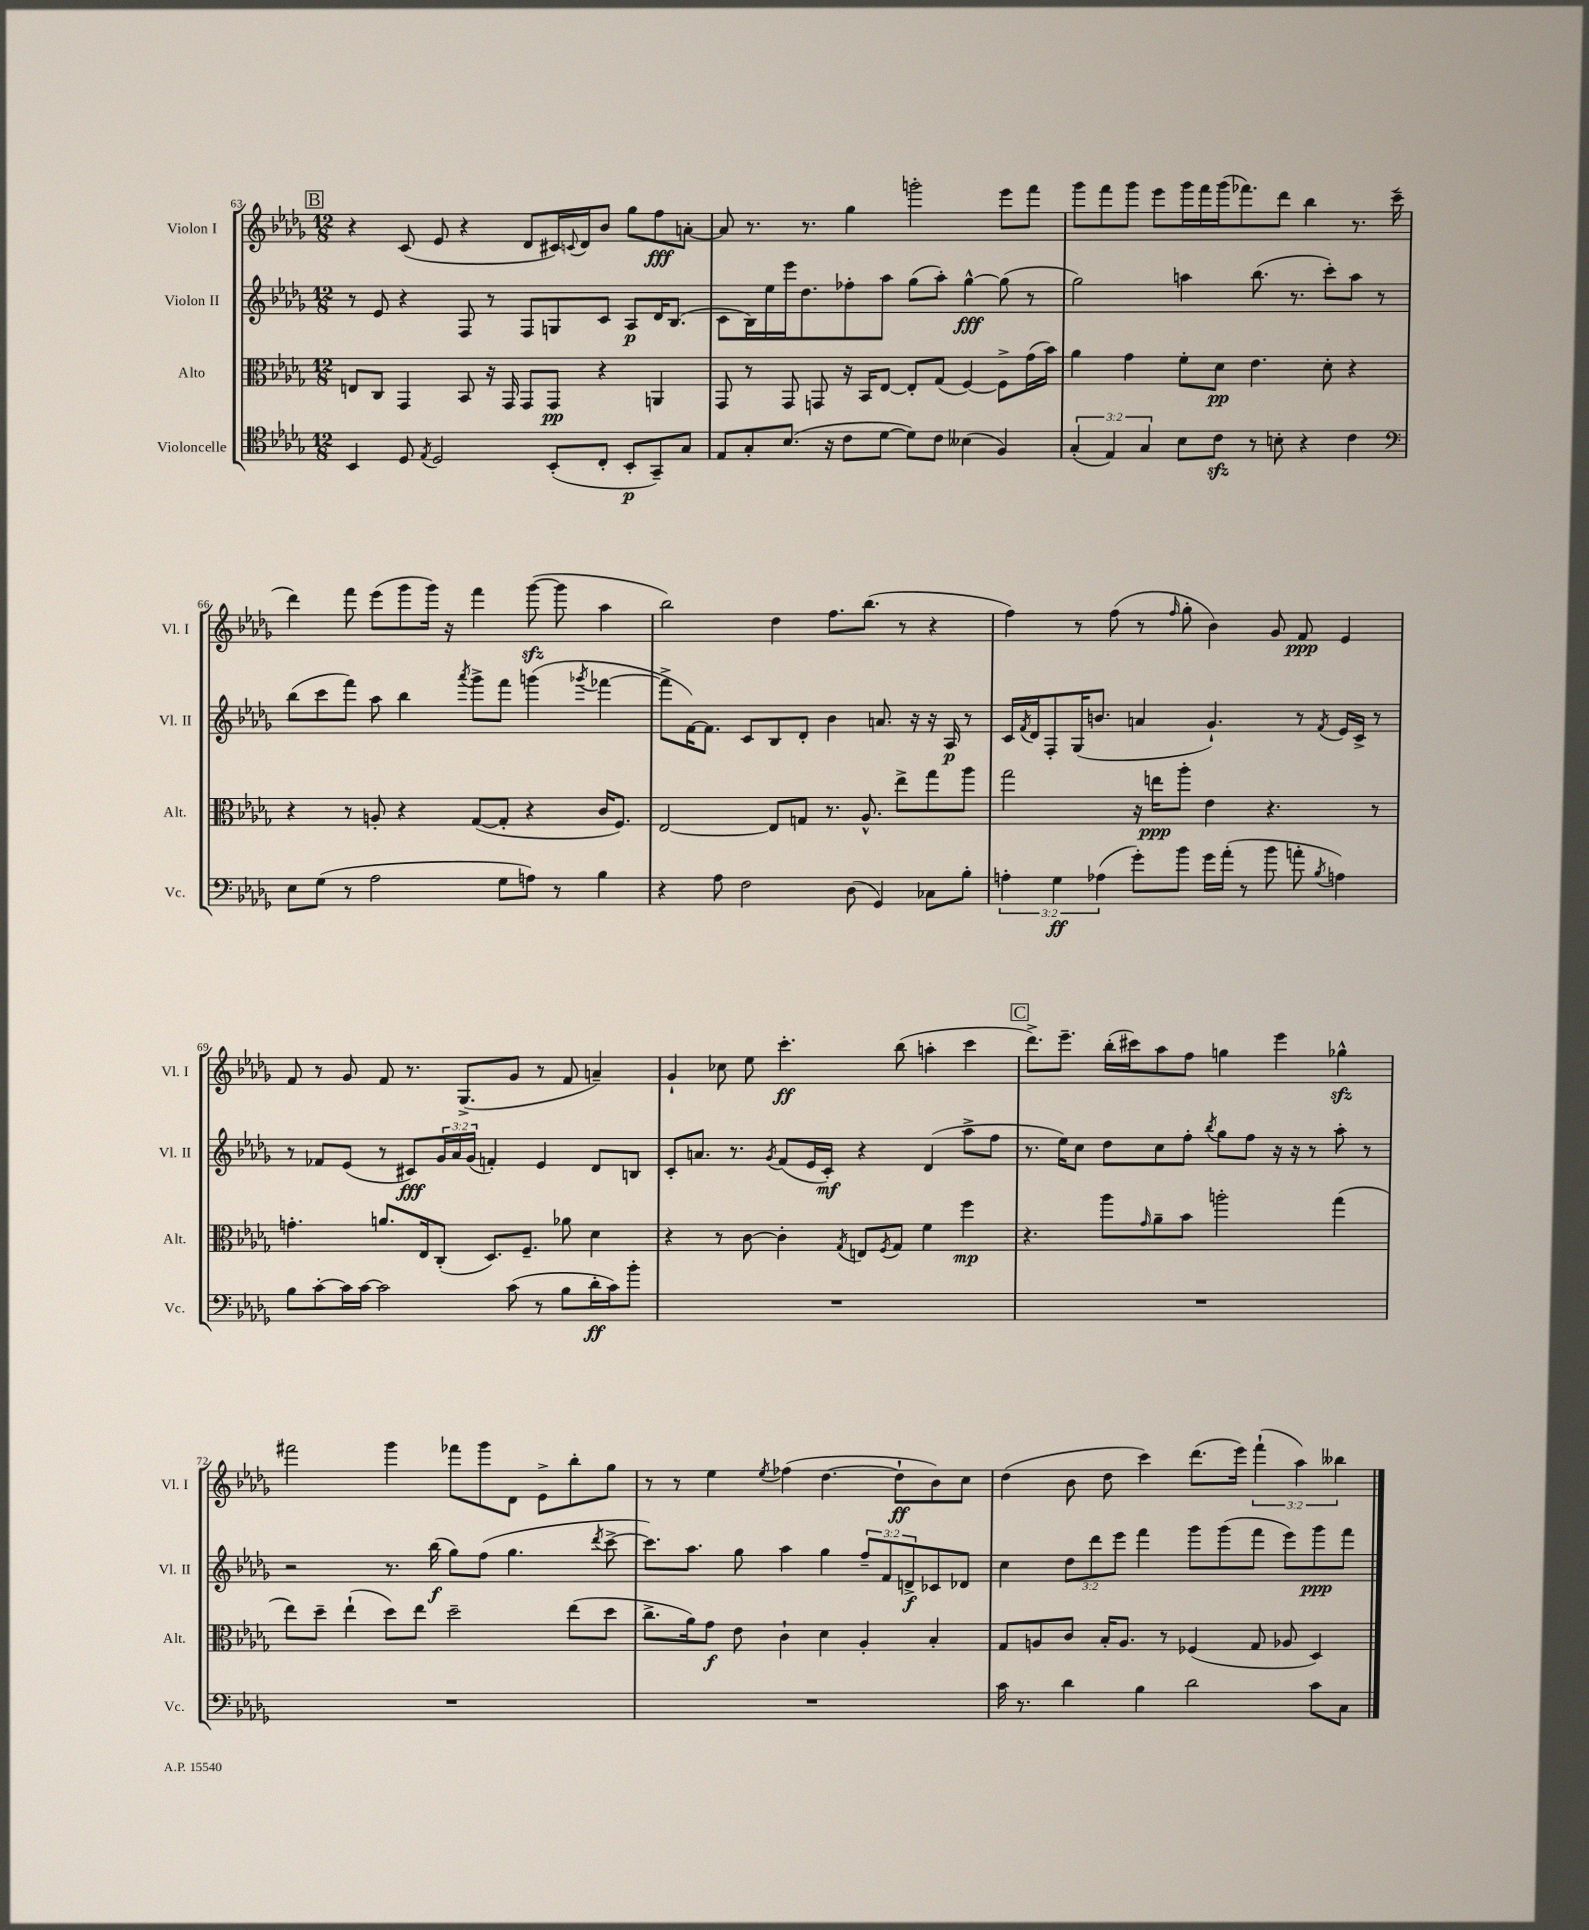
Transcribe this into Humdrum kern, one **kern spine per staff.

**kern	**kern	**kern	**kern
*staff4	*staff3	*staff2	*staff1
*clefC4	*clefC3	*clefG2	*clefG2
*k[b-e-a-d-g-]	*k[b-e-a-d-g-]	*k[b-e-a-d-g-]	*k[b-e-a-d-g-]
*M12/8	*M12/8	*M12/8	*M12/8
4BB-	8E	8r	4r
.	8C	8e-	.
8D-	4GG-	4r	(8c
8qE-	.	.	.
2D-	.	.	8e-
.	8BB-	8F	4r
.	16r	8r	.
.	16GG-	.	.
.	8GG-	8F	8d-
(8BB-'	8GG-	8G	16c#)
.	.	.	8qqc
.	.	.	16d-
8C'	4r	8c	8b-
8BB-'	.	8A-	8gg-
8GG-~)	4AA	16d-	8ff
.	.	(8.B-	.
8G-	.	.	[8a'
=	=	=	=
8E-	8GG-	8c	8a]
8G-'	8r	16B-)	8.r
.	.	16ee-	.
(8.B-	8GG-	16eee-	.
.	.	8.dd-	8.r
.	8GG	.	.
16r	.	.	.
8c	16r	8ff-'	4gg-
.	16BB-	.	.
[8d-	[8E-	8aa-	.
8d-])	8E-']	(8gg-	2ggg'
8c	(8G-	8aa-')	.
(4B--	[4F)	[4gg-^^	.
4F)	8F^]	(8gg-]	8eee-
.	(16g-	8r	8fff
.	16b-)	.	.
=	=	=	=
(6G-'	4a-	2gg-)	8ggg-
.	.	.	8fff
6E-)	.	.	.
.	4g-	.	8ggg-
6G-	.	.	.
.	.	.	8eee-
8B-	8f'	4aa	16ggg-
.	.	.	16fff
8c	8d-	.	(16ggg-
.	.	.	8.fff-)
8r	4.e-	(8.bb-	.
8B'	.	.	8ddd-
.	.	8.r	.
4r	.	.	4bb-
.	8d-'	8ccc')	.
4c	4r	8aa	8.r
.	.	8r	.
.	.	.	(16ccc~
=	=	=	=
*clefF4	*	*	*
8E-	4r	(8bb-	4ddd-)
(8G-	.	8ccc	.
8r	8r	8fff)	8fff
2A-	8A'	8aa-	(8eee-
.	4r	4bb-	8ggg-
.	.	.	16ggg-)
.	.	.	16r
.	.	8qaaa-	.
.	([8G-	8ggg-^	4fff
8G-	8G-']	8fff	.
8A)	4r	(4ggg	([8ggg-
8r	.	.	8ggg-]
.	.	8qggg-	.
4B-	16c	[4fff-	4aa-
.	8.F)	.	.
=	=	=	=
4r	[2E-	8fff-^]	2bb-)
.	.	[16f)	.
.	.	8.f]	.
8A-	.	.	.
2F	.	8c	.
.	8E-]	8B-	4dd-
.	8G	8d-'	.
.	8.r	4b-	8.ff
(8D-	.	.	.
.	8.A-^^	.	(8.bb-
4GG-)	.	8.a	.
.	8ee-^	.	8r
.	.	16r	.
8C-	8gg-	16r	4r
.	.	16A-	.
8B-'	8aa-	8r	.
=	=	=	=
6A'	2gg-	16c	4ff)
.	.	8qf	.
.	.	16d-	.
.	.	8F'	.
6G-	.	.	.
.	.	(16G-	8r
.	.	8.b	.
(6A-	.	.	.
.	.	.	(8ff
8g-')	16r	4a	8r
.	16ee	.	.
.	.	.	16qqff
8b-	8aa-'	.	8gg-'
16g-	4e-	4.g-`)	4b-)
(16a-'	.	.	.
8r	.	.	.
8b-	4.r	.	8g-
8a'	.	8r	8f
8qB-	.	8qf	.
4A)	.	16e-	4e-
.	.	16c^	.
.	8r	8r	.
=	=	=	=
8B-	4.g'	8r	8f
[8c'	.	8f-	8r
16c]	.	(8e-	8g-
[16c	.	.	.
2c]	8.a	8r	8f
.	.	8c#)	8.r
.	16E-	.	.
.	(8C'	24g-	.
.	.	24a-	.
.	.	.	(8.G-^
.	.	(24g-	.
.	8.D-)	4f')	.
(8c	.	.	8g-
.	8.F~	.	.
8r	.	4e-	8r
8B-	8a-	.	8f
16d-'	4d-	8d-	4a~)
16c)	.	.	.
8b-'	.	8B	.
=	=	=	=
1.r	4r	8c'	4g-`
.	.	8.a	.
.	8r	.	8cc-
.	.	8.r	.
.	[8c	.	8ee-
.	.	8qg-	.
.	4c']	(8f	4.ccc'
.	.	16e-	.
.	.	16c')	.
.	8qG-	.	.
.	8E	4r	.
.	8qF	.	.
.	8G-	.	(8bb-
.	4f	(4d-	4aa'
.	4ff	8aa-^	4ccc
.	.	8ff	.
=	=	=	=
1.r	4.r	8.r	8.ddd-^)
.	.	16ee-)	8.eee-~
.	.	8cc	.
.	8aa-	8dd-	(16bb-'
.	.	.	16ccc#)
.	16qqg-	.	.
.	8a-~	8cc	8aa-
.	8b-	8ff'	8ff
.	.	8qbb-	.
.	2aa'	8gg-	4gg
.	.	8ff	.
.	.	16r	4eee-
.	.	16r	.
.	.	8r	.
.	(4gg-	8aa-'	4gg-^^
.	.	8r	.
=	=	=	=
1.r	8ee-)	2r	2fff#
.	8dd-~	.	.
.	(4ee-`	.	.
.	8dd-)	8.r	4ggg-
.	8ee-	.	.
.	.	(16bb-	.
.	2dd-~	8gg-)	8fff-
.	.	(8ff	8ggg-
.	.	4.gg-	8d-
.	.	.	8e-^
.	(8ee-	.	8bb-'
.	.	8qddd-	.
.	8dd-	[8ccc^	8gg-
=	=	=	=
1.r	8.cc^	8.ccc])	8r
.	.	.	8r
.	16a-)	8.aa-	.
.	8g-	.	4ee-
.	8e-	8gg-	.
.	.	.	8qee-
.	4c`	4aa-	(4ff-
.	4d-	4gg-	[4.dd-
.	4A-'	12ff~	.
.	.	12f	.
.	.	.	8dd-`]
.	.	12d^	.
.	4B-'	8c-	8b-)
.	.	8d-	8cc
=	=	=	=
16c	8G-	4cc	(4dd-
8.r	.	.	.
.	8A	.	.
4d-	8c	12dd-	8b-
.	.	12ddd-	.
.	16B-'	.	8dd-
.	.	12eee-	.
.	8.A	.	.
4B-	.	4fff	4ccc)
.	8r	.	.
2d-	(4F-	8ggg-	(8.ddd-
.	.	(8ggg-	.
.	.	.	16eee-)
.	8G-	8fff	(6fff`
.	8A-	8eee-)	.
.	.	.	6aa-)
8c	4D-)	8ggg-	.
.	.	.	6bb--
8C	.	8fff	.
==	==	==	==
*-	*-	*-	*-
